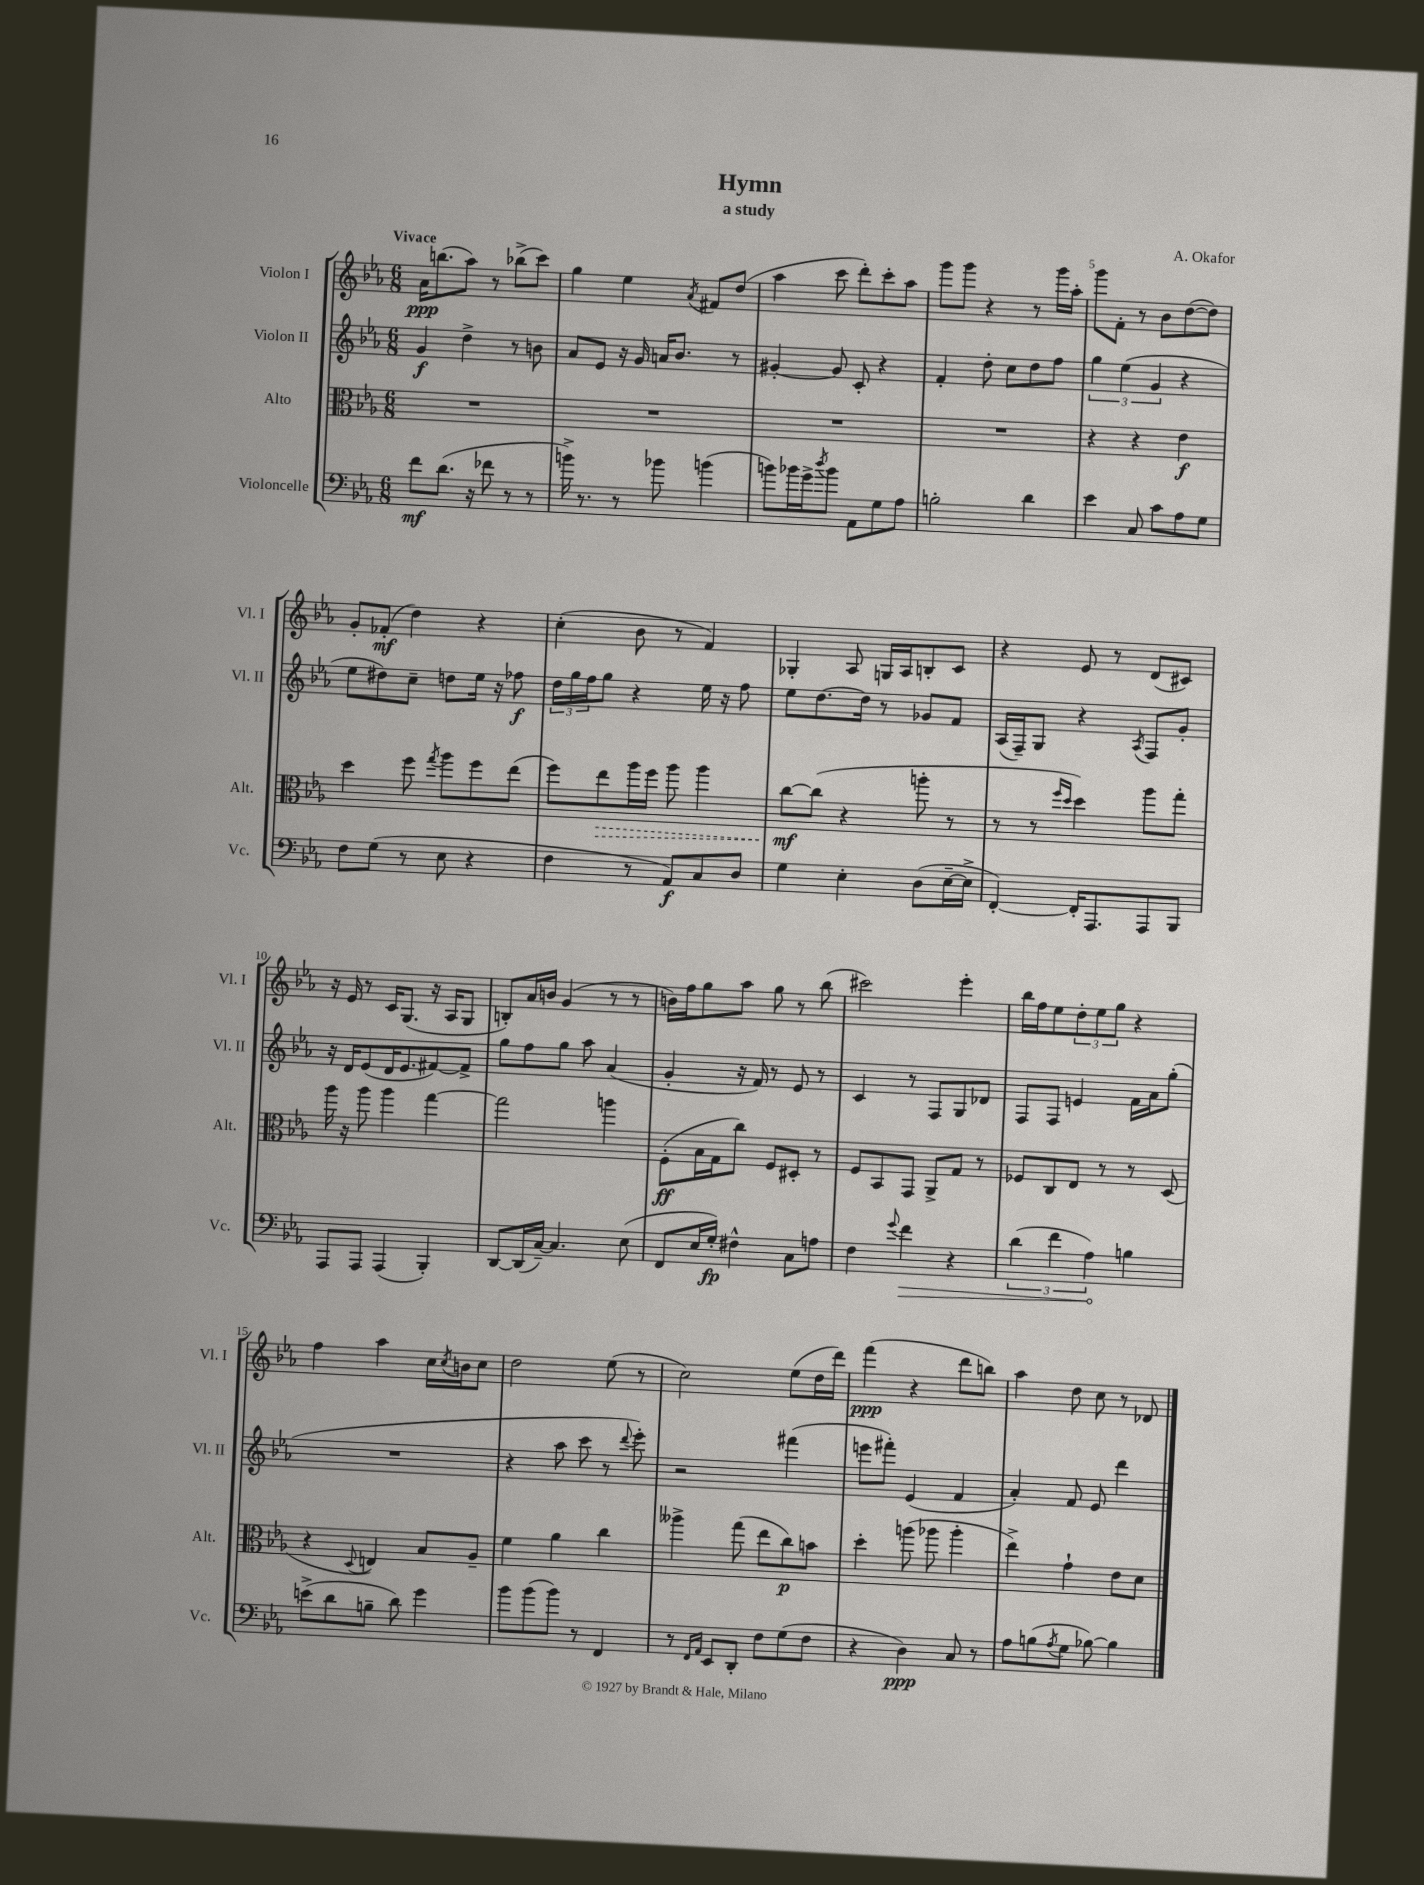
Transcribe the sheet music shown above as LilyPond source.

\header { title = "Hymn" composer = "A. Okafor" subtitle = "a study" }
<<
\new StaffGroup <<
\new Staff = "s0" \with { instrumentName = "Violon I" shortInstrumentName = "Vl. I" } {
    \clef treble \key ees \major \numericTimeSignature \time 6/8 \tempo "Vivace"
    aes'16\ppp b''8.( aes''8) r8 bes''8->( c'''8) |
    g''4 ees''4 \acciaccatura { aes'8 } fis'8 d''8( |
    aes''4 c'''8 d'''8-.) c'''8-. aes''8 |
    g'''8 g'''8 r4 r8 g'''16 aes''16-. |
    g'''8 f'8-. r8 bes'8 d''8~( d''8) |
    g'8-. fes'8-.\mf( d''4) r4 |
    c''4-.( bes'8 r8 f'4) |
    ges4-. aes8 g16 aes16 b8-. c'8 |
    r4 ees'8 r8 d'8( cis'8) |
    r16 ees'16 r8 c'16 g8.( r16 aes16 g8 |
    b8-.) aes'16 b'16 g'4( r8 r8 |
    b'16) f''16 g''8 aes''8 g''8 r8 bes''8( |
    cis'''2) ees'''4-. |
    bes''16 f''16 ees''8 \tuplet 3/2 { d''8-. ees''8 g''8 } r4 |
    f''4 aes''4 c''16 \acciaccatura { c''8 } b'16 c''8 |
    d''2 ees''8( r8 |
    c''2) ees''8( d''16 d'''16) |
    f'''4\ppp( r4 d'''8 b''8) |
    aes''4 d''8 c''8 r8 des'8 \bar "|." |
}
\new Staff = "s1" \with { instrumentName = "Violon II" shortInstrumentName = "Vl. II" } {
    \clef treble \key ees \major \numericTimeSignature \time 6/8
    g'4\f d''4-> r8 b'8 |
    aes'8 ees'8 r16 g'16 a'16 bes'8. r8 |
    gis'4~-. gis'8 c'8-. r4 |
    f'4-. d''8-. c''8 d''8 f''8 |
    \tuplet 3/2 { g''4 ees''4( g'4 } r4 |
    ees''8 dis''8) c''8-- d''8 ees''16 r16 fes''8\f |
    \tuplet 3/2 { d''16 g''16 f''16 } g''8 r4 ees''16 r16 f''8 |
    ees''8 d''8.~ d''16 r8 ges'8 f'8 |
    aes16( f16--) g8 r4 \acciaccatura { aes8 } f8 g'8-. |
    r16 d'16 ees'8( d'16 ees'8. fis'8~) fis'8-> |
    g''8 f''8 g''8 aes''8 aes'4( |
    g'4-. r16 f'16) r8 ees'8 r8 |
    c'4 r8 f8 g8 des'8 |
    f8 f8 e'4 f'16 aes'16 g''8-.( |
    R2. |
    r4 aes''8 c'''8 r8 \appoggiatura { d'''8 } ees'''8-.) |
    r2 fis'''4( |
    e'''8 fis'''8-.) ees'4( f'4 |
    aes'4-.) f'8 ees'8 d'''4 \bar "|." |
}
\new Staff = "s2" \with { instrumentName = "Alto" shortInstrumentName = "Alt." } {
    \clef alto \key ees \major \numericTimeSignature \time 6/8
    R2. |
    R2. |
    R2. |
    R2. |
    r4 r4 ees'4\f |
    d''4 f''8 \acciaccatura { g''8 } aes''8 f''8 ees''8( |
    f''8) \once \override Hairpin.style = #'dashed-line ees''8\> aes''16 f''16 aes''8 aes''4 |
    c''8~\mf\! c''8( r4 a''8-. r8 |
    r8 r8 \grace { f''16 d''16 } d''4) aes''8 g''8-. |
    aes''16 r16 aes''8 aes''4 g''4~ |
    g''2 a''4 |
    f8-.\ff( bes16 g16 c''8) f8 dis8-. r8 |
    f8 bes,8 g,8 aes,8-> g8 r8 |
    fes8 c8 ees8 r8 r8 d8( |
    r4 \appoggiatura { d8 } e4) bes8 aes8-- |
    f'4 aes'4 c''4 |
    aeses''4-> g''8( ees''8 c''8\p) b'8 |
    d''4-. a''8( aes''8 aes''4-. |
    ees''4->) g'4-! ees'8 d'8 \bar "|." |
}
\new Staff = "s3" \with { instrumentName = "Violoncelle" shortInstrumentName = "Vc." } {
    \clef bass \key ees \major \numericTimeSignature \time 6/8
    f'8\mf d'8.( r16 fes'8 r8 r8 |
    b'16->) r8. r8 bes'8 b'4( |
    b'8) bes'16 g'16-> \acciaccatura { d''8 } bes'8 aes,8 g8 aes8 |
    b2-. d'4 |
    ees'4 c8 c'8 aes8 g8 |
    f8 g8( r8 ees8 r4 |
    f4 r8 aes,8\f) c8 d8 |
    g4 ees4-. d8( ees16~-- ees16-> |
    f,4~-.) f,16-. aes,,8. aes,,8 bes,,8 |
    aes,,8 aes,,8 aes,,4( bes,,4-.) |
    d,8~ d,16( c16~--) c4. ees8( |
    f,8 ees16 g16-.\fp) fis4-^ c8 a8 |
    f4 \appoggiatura { g'8 } \once \override Hairpin.circled-tip = ##t f'4\> r4 |
    \tuplet 3/2 { d'4( f'4 aes4\!) } b4 |
    e'8->( d'8 b8-- d'8) g'4 |
    bes'8 bes'8( bes'8) r8 f,4 |
    r8 \grace { f,16 aes,16 } ees,8 d,8-. f8 g8( f8 |
    r4 d4\ppp) c8 r8 |
    aes8 b8( \acciaccatura { aes8 } g8 bes8~) bes4 \bar "|." |
}
>>
>>
\layout { \context { \Score \override BarNumber.break-visibility = ##(#f #t #t) barNumberVisibility = #(every-nth-bar-number-visible 5) } }
